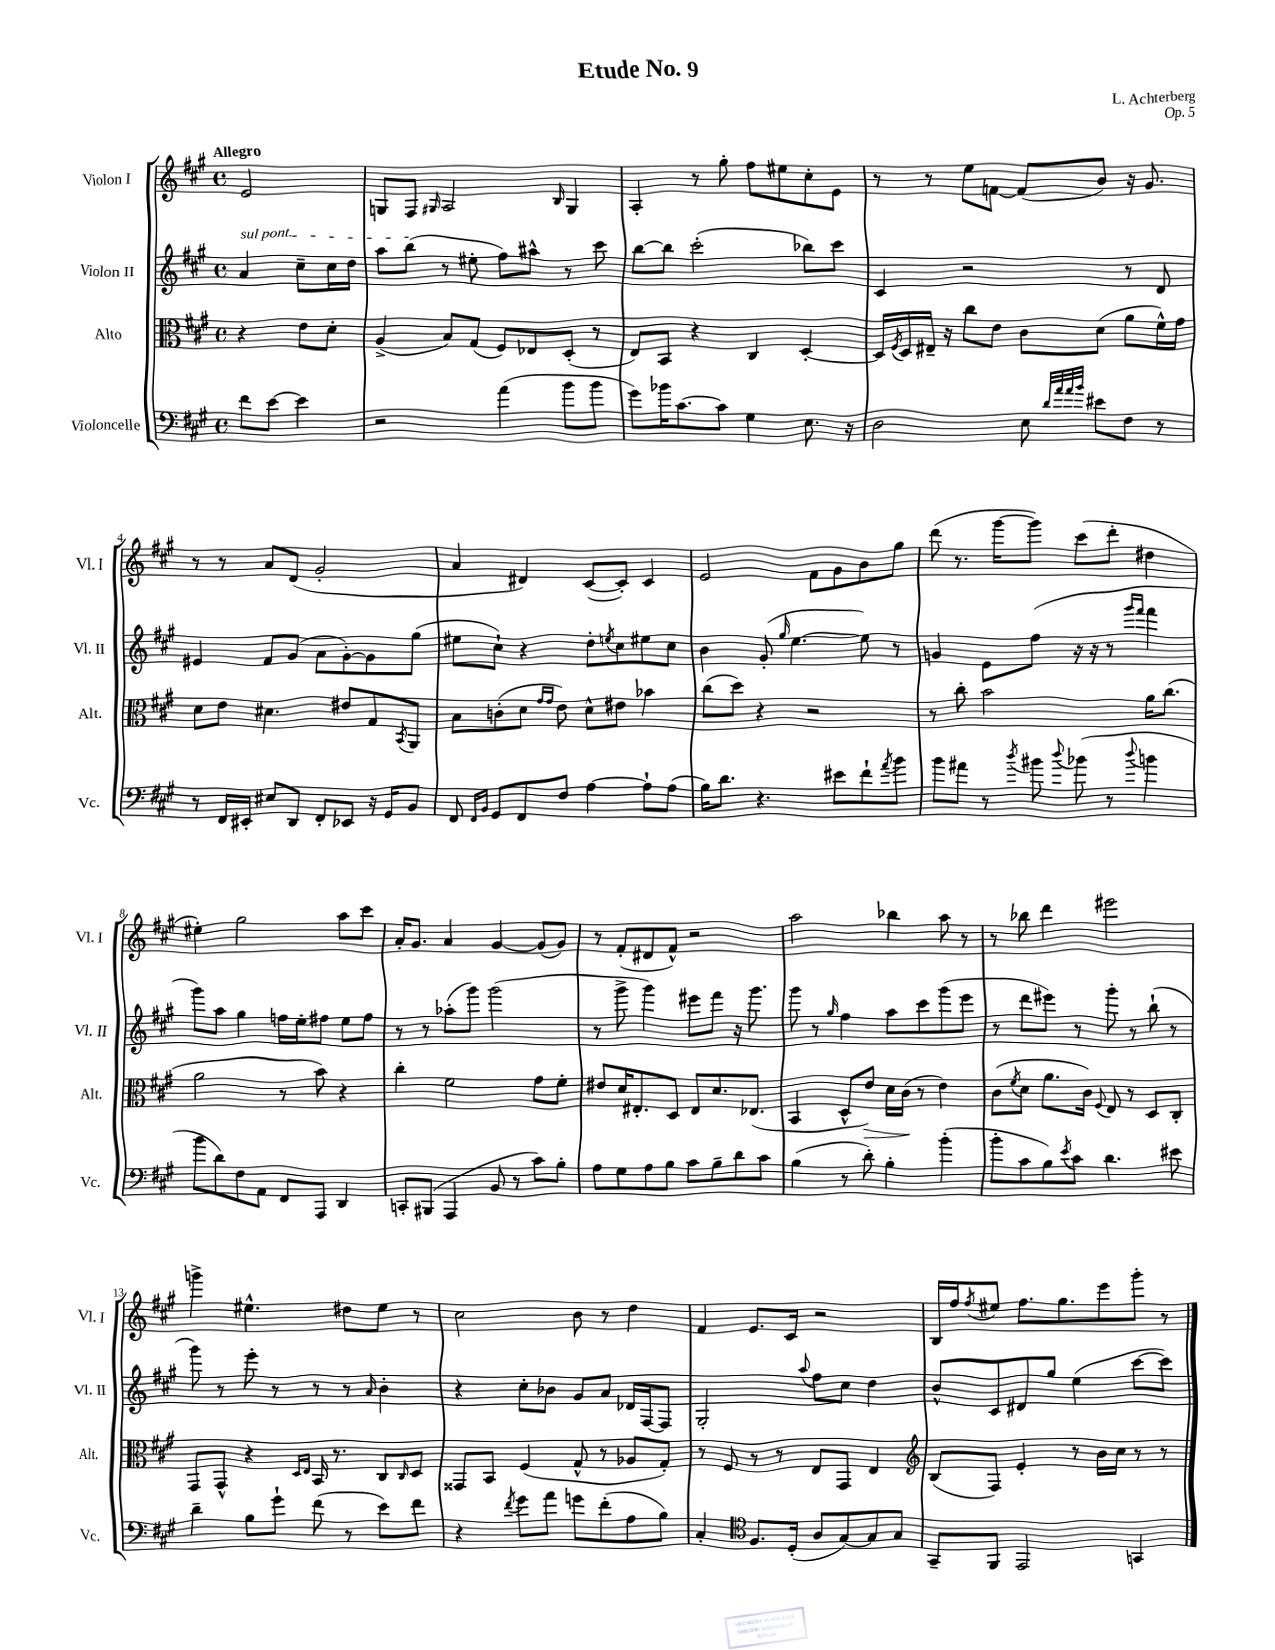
\header { title = "Etude No. 9" composer = "L. Achterberg" opus = "Op. 5" }
<<
\new StaffGroup <<
\new Staff = "s0" \with { instrumentName = "Violon I" shortInstrumentName = "Vl. I" } {
    \clef treble \key a \major \defaultTimeSignature \time 4/4 \partial 2 \tempo "Allegro"
    e'2 |
    g8 fis8 \grace { gis16 } a2 \grace { b16 } gis4 |
    a4-. r8 gis''8-. fis''8 eis''8 cis''8-. e'8 |
    r8 r8 e''8 f'8~ f'8( b'8) r16 gis'8. |
    r8 r8 a'8 d'8( gis'2-. |
    a'4 dis'4) cis'8~( cis'8-.) cis'4 |
    e'2 fis'8 gis'8 b'8 gis''8 |
    d'''8( r8. gis'''16~ gis'''8) cis'''8( d'''8-. dis''4 |
    eis''4-.) gis''2 a''8 cis'''8 |
    a'16-. gis'8. a'4 gis'4~ gis'8( gis'8) |
    r8 fis'8-.( dis'8 fis'8-^) r2 |
    a''2 bes''4 a''8 r8 |
    r8 bes''8 d'''4 eis'''2 |
    g'''4-> eis''4.-^ dis''8 eis''8 r8 |
    cis''2 b'8 r8 d''4 |
    fis'4 e'8. cis'16 r2 |
    b16 fis''16 \acciaccatura { fis''8 } eis''8 fis''8. gis''8. e'''8 gis'''8-. r8 \bar "|." |
}
\new Staff = "s1" \with { instrumentName = "Violon II" shortInstrumentName = "Vl. II" } {
    \clef treble \key a \major \defaultTimeSignature \time 4/4 \partial 2
    \once \override TextSpanner.bound-details.left.text = \markup { \italic "sul pont." } a'4\startTextSpan cis''8-- cis''16 d''16 |
    a''8 b''8\stopTextSpan( r8 eis''8-. fis''8) ais''8-^ r8 cis'''8 |
    b''8~ b''8 cis'''2-.( bes''8) cis'''8 |
    cis'4 r2 r8 d'8 |
    eis'4 fis'8 gis'8( a'8 gis'8~-.) gis'8 gis''8( |
    eis''8 cis''8-!) r4 d''8-. \acciaccatura { e''8 } cis''8 eis''8 cis''8 |
    b'4 gis'8-.( \grace { gis''16 } e''4.~ e''8) r8 |
    g'4 e'8 fis''8( r16 r16 r8 \grace { gis'''16 fis'''16 } fis'''4 |
    gis'''8) a''8 gis''4 f''16 e''16-. fis''8 e''8 fis''8 |
    r8 r8 aes''8-.( gis'''8) gis'''2( |
    r8 gis'''8-> gis'''4) eis'''8 fis'''8 r16 gis'''8. |
    gis'''8 r8 \grace { gis''16 } fis''4 a''8 cis'''8 gis'''8( e'''8 |
    r8 d'''8 eis'''8) r8 gis'''8-. r8 b''8-!( r8 |
    gis'''8) r8 e'''8-. r8 r8 r8 \grace { a'16 } b'4-. |
    r4 cis''8-. bes'8 gis'8 a'8 des'16 fis16~ fis8 |
    gis2-. \appoggiatura { a''8 } fis''8 cis''8 d''4 |
    b'8-^ cis'8 dis'8 gis''8 e''4( cis'''8~ cis'''8) \bar "|." |
}
\new Staff = "s2" \with { instrumentName = "Alto" shortInstrumentName = "Alt." } {
    \clef alto \key a \major \defaultTimeSignature \time 4/4 \partial 2
    r4 e'8 d'8-. |
    a4->( b8) gis8( fis8) ees8 d8-.( r8 |
    e8) b,8 r4 cis4 d4~-. |
    d16 \acciaccatura { fis8 } d16 eis16-- r16 cis''8 e'8 cis'8 d'8( a'8 fis'16-^) gis'16 |
    d'8 e'8 dis'4. eis'8 gis8 \acciaccatura { b,8 } a,8 |
    b8 c'8-.( d'8 \grace { gis'16 gis'16 } e'8) d'8-^ eis'8 bes'4 |
    cis''8( d''8) r4 r2 |
    r8 cis''8-. b'2 a'16 cis''8.( |
    a'2 r8 b'8) r4 |
    cis''4-. fis'2 gis'8 fis'8-. |
    eis'8 d'16 eis8.-. d8 eis8 d'8. ees8.( |
    b,4 d8-^ e'8\>) d'16 cis'16\!( r8 e'4) |
    cis'8( \acciaccatura { fis'8 } d'8 a'8. cis'16) \appoggiatura { fis8 } e8 r8 d8 cis8-. |
    gis,8 gis,8-^ r4 \grace { d16 e16 } b,16 r8. cis8 \grace { cis16 } d8 |
    gisis,8 b,8 fis4( gis8-^ r8 aes8 gis8-.) |
    r8 fis8 r8 r8 e8 gis,8 e4 |
    \clef treble b8( fis8) e'4-. r8 b'16 cis''16 r8 r8 \bar "|." |
}
\new Staff = "s3" \with { instrumentName = "Violoncelle" shortInstrumentName = "Vc." } {
    \clef bass \key a \major \defaultTimeSignature \time 4/4 \partial 2
    fis'8 e'8~ e'4 |
    r2 a'4( b'8 b'8 |
    gis'8) bes'16 cis'8.~ cis'8 gis4 e8. r16 |
    d2 e8 \grace { d'32 a'32 a'32 b'32 } eis'8 fis8 r8 |
    r8 fis,16 eis,16-. eis8 d,8 fis,8-. ees,8 r16 gis,16 b,8 |
    fis,8 \grace { fis,16 b,16 } gis,8 fis,8 fis8 a4~ a8-! a8( |
    b16) d'8. r4. eis'8 fis'8-! \acciaccatura { a'8 } b'8 |
    b'8 ais'8 r8 \acciaccatura { d''8 } bis'8 \appoggiatura { d''8 } bes'8( r8 \appoggiatura { d''8 } b'4 |
    b'8 d'8) fis8 a,8 fis,8 a,,8 d,4 |
    c,8-. bis,,8( a,,4 b,8 r8 cis'8) b8-. |
    a8 gis8 a8 b8 cis'8 b8-- d'8 cis'8 |
    b4( r8 d'8-.) b4-. b'4-.( |
    b'8-. cis'8 b8) \acciaccatura { e'8 } cis'8 d'4. eis'8 |
    d'4-- b8 gis'8-! fis'8( r8 e'8) fis'8 |
    r4 \acciaccatura { fis'8 } gis'8 a'8 g'8 fis'8-.( a8 b8) |
    cis4-. \clef tenor fis8. d16-.( a8 gis8~) gis8 gis8 |
    gis,8-- fis,8 e,2 g,4 \bar "|." |
}
>>
>>
